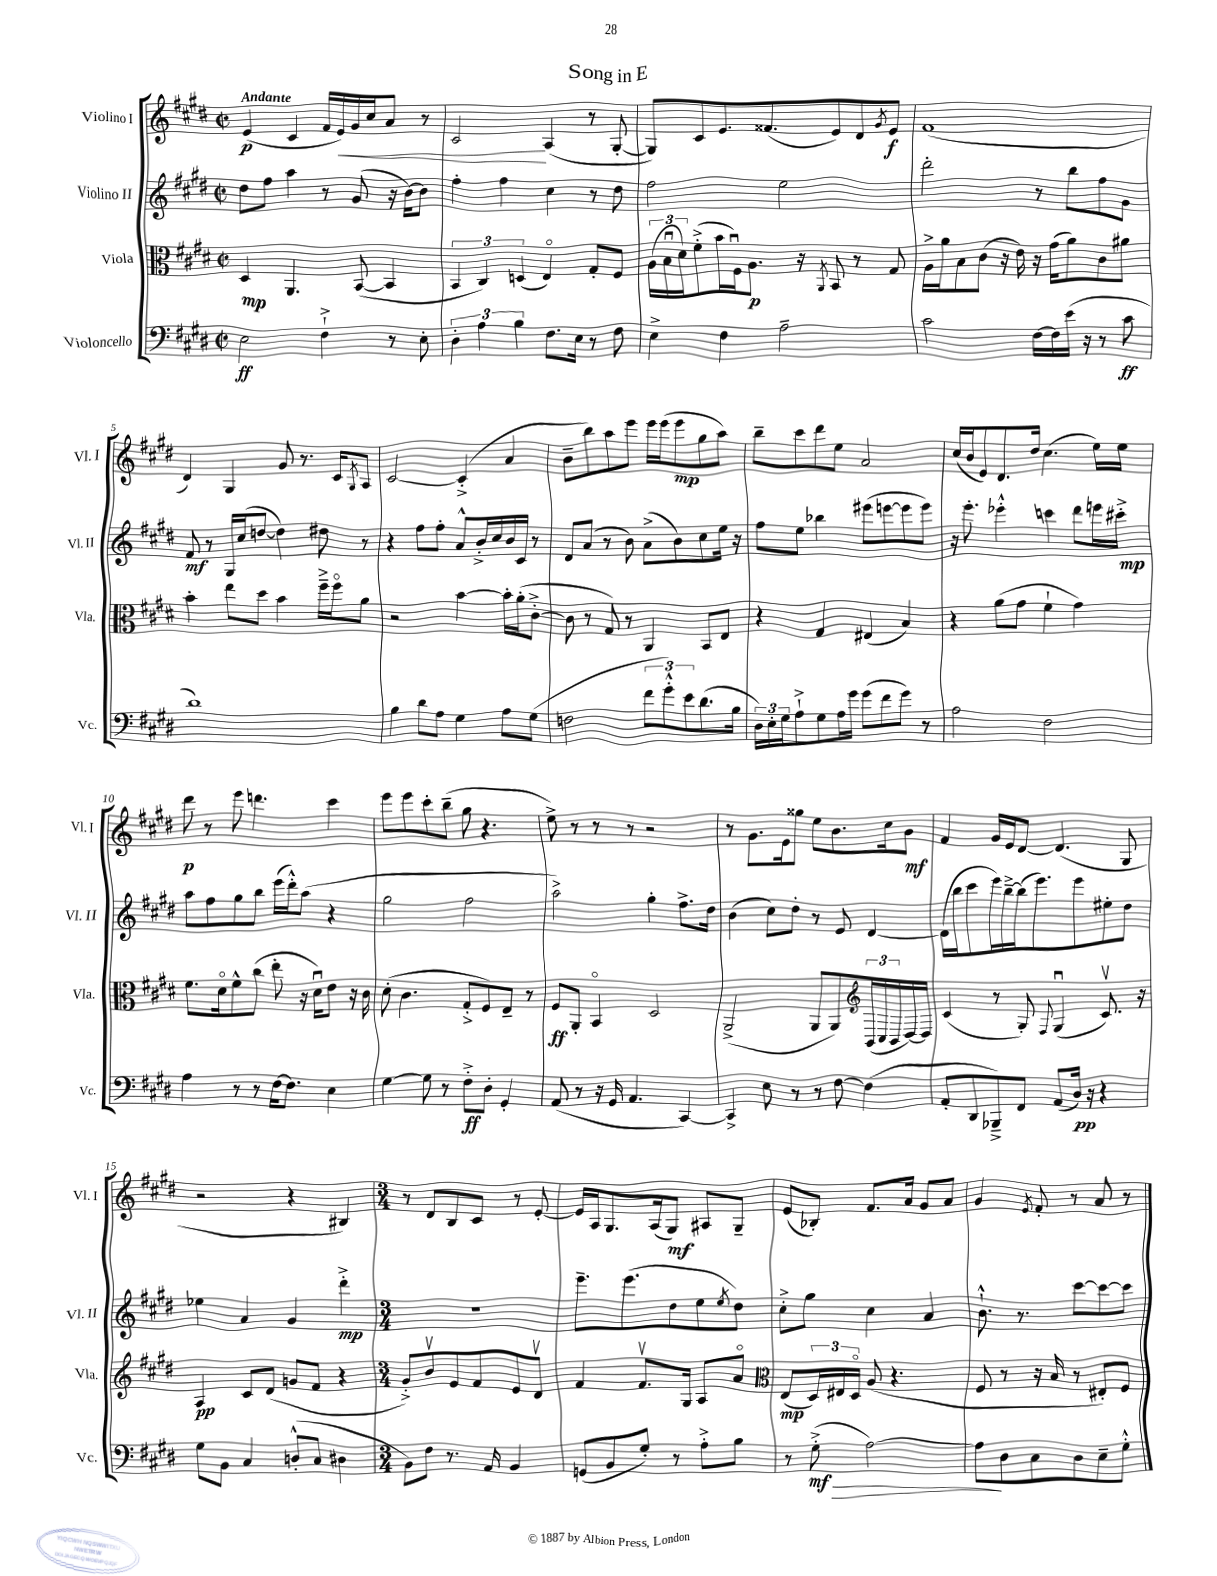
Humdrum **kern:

**kern	**kern	**kern	**kern
*staff4	*staff3	*staff2	*staff1
*clefF4	*clefC3	*clefG2	*clefG2
*k[f#c#g#d#]	*k[f#c#g#d#]	*k[f#c#g#d#]	*k[f#c#g#d#]
*M2/2	*M2/2	*M2/2	*M2/2
*met(c|)	*met(c|)	*met(c|)	*met(c|)
2E	4D#	8dd#	(4e
.	.	8ff#	.
.	4.AA	4aa	4c#
4F#`^	.	8r	16f#
.	.	.	16e)
.	([8BB	(8g#	16g#
.	.	.	16cc#
8r	4BB]	16r	8a
.	.	[16b)	.
8E'	.	8b]	8r
=	=	=	=
6D#'	6BB	4ff#'	2c#
6A	6C#)	.	.
.	.	4ff#	.
6B	(6D	.	.
8.F#	4Eo)	4cc#	(4A
16E	.	.	.
8r	8G#'	8r	8r
8F#	8F#	8dd#	[8G#'
=	=	=	=
4E^	(24A	2ff#	8G#])
.	24Bu	.	.
.	24d#)	.	.
.	(8f#'^	.	8c#
4F#	16b	.	8.e
.	16F#u)	.	.
.	8.A	.	.
.	.	.	(8.f##
2A~	.	2ee	.
.	16r	.	.
.	8qAA	.	.
.	8BB	.	8e)
.	8r	.	8d#
.	.	.	8qg#
.	8G#	.	8e
=	=	=	=
2c#	16A^	2ddd#'	(1f#
.	16a	.	.
.	8B	.	.
.	(8c#	.	.
.	16r	.	.
.	16e)	.	.
[16F#	16r	8r	.
16F#]	(16g#	.	.
(16e	8a)	8bb	.
16r	.	.	.
8r	8c#	8ff#	.
8c#	8a#	8g#	.
=	=	=	=
1d#)	4b'	8f#	4d#)
.	.	8r	.
.	8ee	16G#	4G#
.	.	(16cc#	.
.	8dd#	[8dd	.
.	4b	4dd])	8g#
.	.	.	8.r
.	16ff#~^	8dd#	.
.	16ff#o	.	16c#
.	.	.	8qG#
.	8a	8r	8A
=	=	=	=
4B	2r	4r	[2c#
8d#	.	8ff#	.
8A	.	8ff#'	.
4G#	[4b	8a^^	(4c#'^]
.	.	16b'^	.
.	.	16cc#	.
8A	16b']	16b	4a
.	(16a'	16c#	.
(8G#	[8c#'^	8r	.
=	=	=	=
2F	8c#]	8d#	8b~
.	8r	(8a	8bb)
.	8G#)	8r	8aa
.	8r	8b)	8eee
12f#	4AA	(8a^	16eee
.	.	.	(16eee
12g#'^^)	.	.	.
.	.	8b)	8eee
12e	.	.	.
(8.d#	8BB	8cc#	8gg#
.	8E	16ee	8aa)
16B	.	16r	.
=	=	=	=
24D#)	4r	8ff#	8bb~
24E'	.	.	.
24G#	.	.	.
8A`^	.	8ee	8ccc#
8G#	4G#	4bb-	8ddd#
16A	.	.	8ee
16g#	.	.	.
(8g#	(4E#	(8eee#	2a
8f#	.	[8eee	.
8g#)	4B)	8eee]	.
8r	.	8eee)	.
=	=	=	=
2A	4r	16r	(16cc#
.	.	8.eee'	16b
.	.	.	8e)
.	(8a	4eee-'^^	8.d#
.	8g#	.	.
.	.	.	16dd#
2F#	4f#`	4ccc	(4.cc#
.	4g#)	8ddd#	.
.	.	16eee	16ee)
.	.	16ccc#'^	16ee
=	=	=	=
4A	8.f#	8aa	8ddd#
.	.	8ff#	8r
.	16d#o	.	.
8r	8f#^^	8gg#	8eee
8r	(8cc#	8bb	4.ddd
[16F#	8ee'	(16eee	.
8.F#]	.	16ddd#'^^)	.
.	16r	(8aa	.
.	16d#u)	.	.
4E	8e	4r	4ccc#
.	16r	.	.
.	16c#	.	.
=	=	=	=
[4G#	(8d#'	2gg#	8eee
.	4.c#	.	8eee
8G#]	.	.	8ccc#'
8r	.	.	(8bb~
8F#'^	8G#'^	2ff#	8gg#
8D#'	8F#)	.	4.r
4GG#'	8E~	.	.
.	8r	.	.
=	=	=	=
(8AA	8F#	2aa^)	8ee^)
8r	8AA'	.	8r
16r	4BBo	.	8r
16GG#	.	.	.
4.AA	.	.	8r
.	2D#	4gg#'	2r
[4CC#)	.	8.ff#^	.
.	.	16dd#	.
=	=	=	=
4CC#^]	(2AA^	(4b	8r
.	.	.	8.g#
8E	.	8cc#)	.
.	.	.	16e
8r	.	8dd#'	8gg##
8r	8AA	8r	8ee
[8F#	8AA)	8e	8.b
(4F#]	(24BB	[4d#	.
.	24C#	.	.
.	.	.	16cc#
.	24BB	.	.
.	[16D#)	.	8g#
.	16D#]	.	.
=	=	=	=
*	*clefG2	*	*
8AA'	(4c#	(16d#]	4f#
.	.	16bb	.
8DD#	.	8ccc#	.
8BBB-~^)	8r	16eee)	16g#
.	.	[16bb~^	16e
8FF#	8G#')	(16bb]	[8d#
.	.	8.eee)	.
.	8qqF#	.	.
(8AA	(4G#u	.	(4.d#]
16D#)	.	8eee	.
16r	.	.	.
4r	8.c#v)	8ee#'	.
.	.	8dd#	8G#
.	16r	.	.
=	=	=	=
8G#	4A	4ee-	2r
8BB	.	.	.
4C#	8c#	4a	.
.	(8d#	.	.
(8D'^^	8g	4g#	4r
8C#	8f#	.	.
4D#	4r	4ddd#'^	4B#)
=	=	=	=
*M3/4	*M3/4	*M3/4	*M3/4
8BB)	8g#'^)	2.r	8r
8F#	8bv	.	8d#
8.r	8e	.	8B
.	8f#	.	8c#
16AA	.	.	.
4BB	8e	.	8r
.	8d#v	.	[8e'
=	=	=	=
(8GG	4f#	8.eee~	16e]
.	.	.	16A
8BB	.	.	8.G#
.	.	(8.eee	.
8G#')	8.f#v	.	.
.	.	.	(16A
8r	.	8dd#	8G#)
.	16G#	.	.
8A'^	8A	8ee	8A#
.	.	8qee	.
8B	8ao	8dd#)	8G#~
=	=	=	=
*	*clefC3	*	*
8r	(8E	8cc#'^	(8e
(8G#'^	24D#)	8gg#	8B-')
.	24E#	.	.
.	24D#o	.	.
[2A)	(8A	4cc#	8.f#
.	4.r	.	.
.	.	.	16a
.	.	4a	8g#
.	.	.	8a
=	=	=	=
8A]	8F#	8.b`^^	4g#
8D#	8r	.	.
.	.	8.r	.
.	.	.	8qe
8C#	16r	.	8f#'
.	16B	.	.
8D#	8r	[8ccc#	8r
8E~	8E#')	8ccc#_	8a
8G#'^^	8F#	8ccc#]	8r
==	==	==	==
*-	*-	*-	*-
